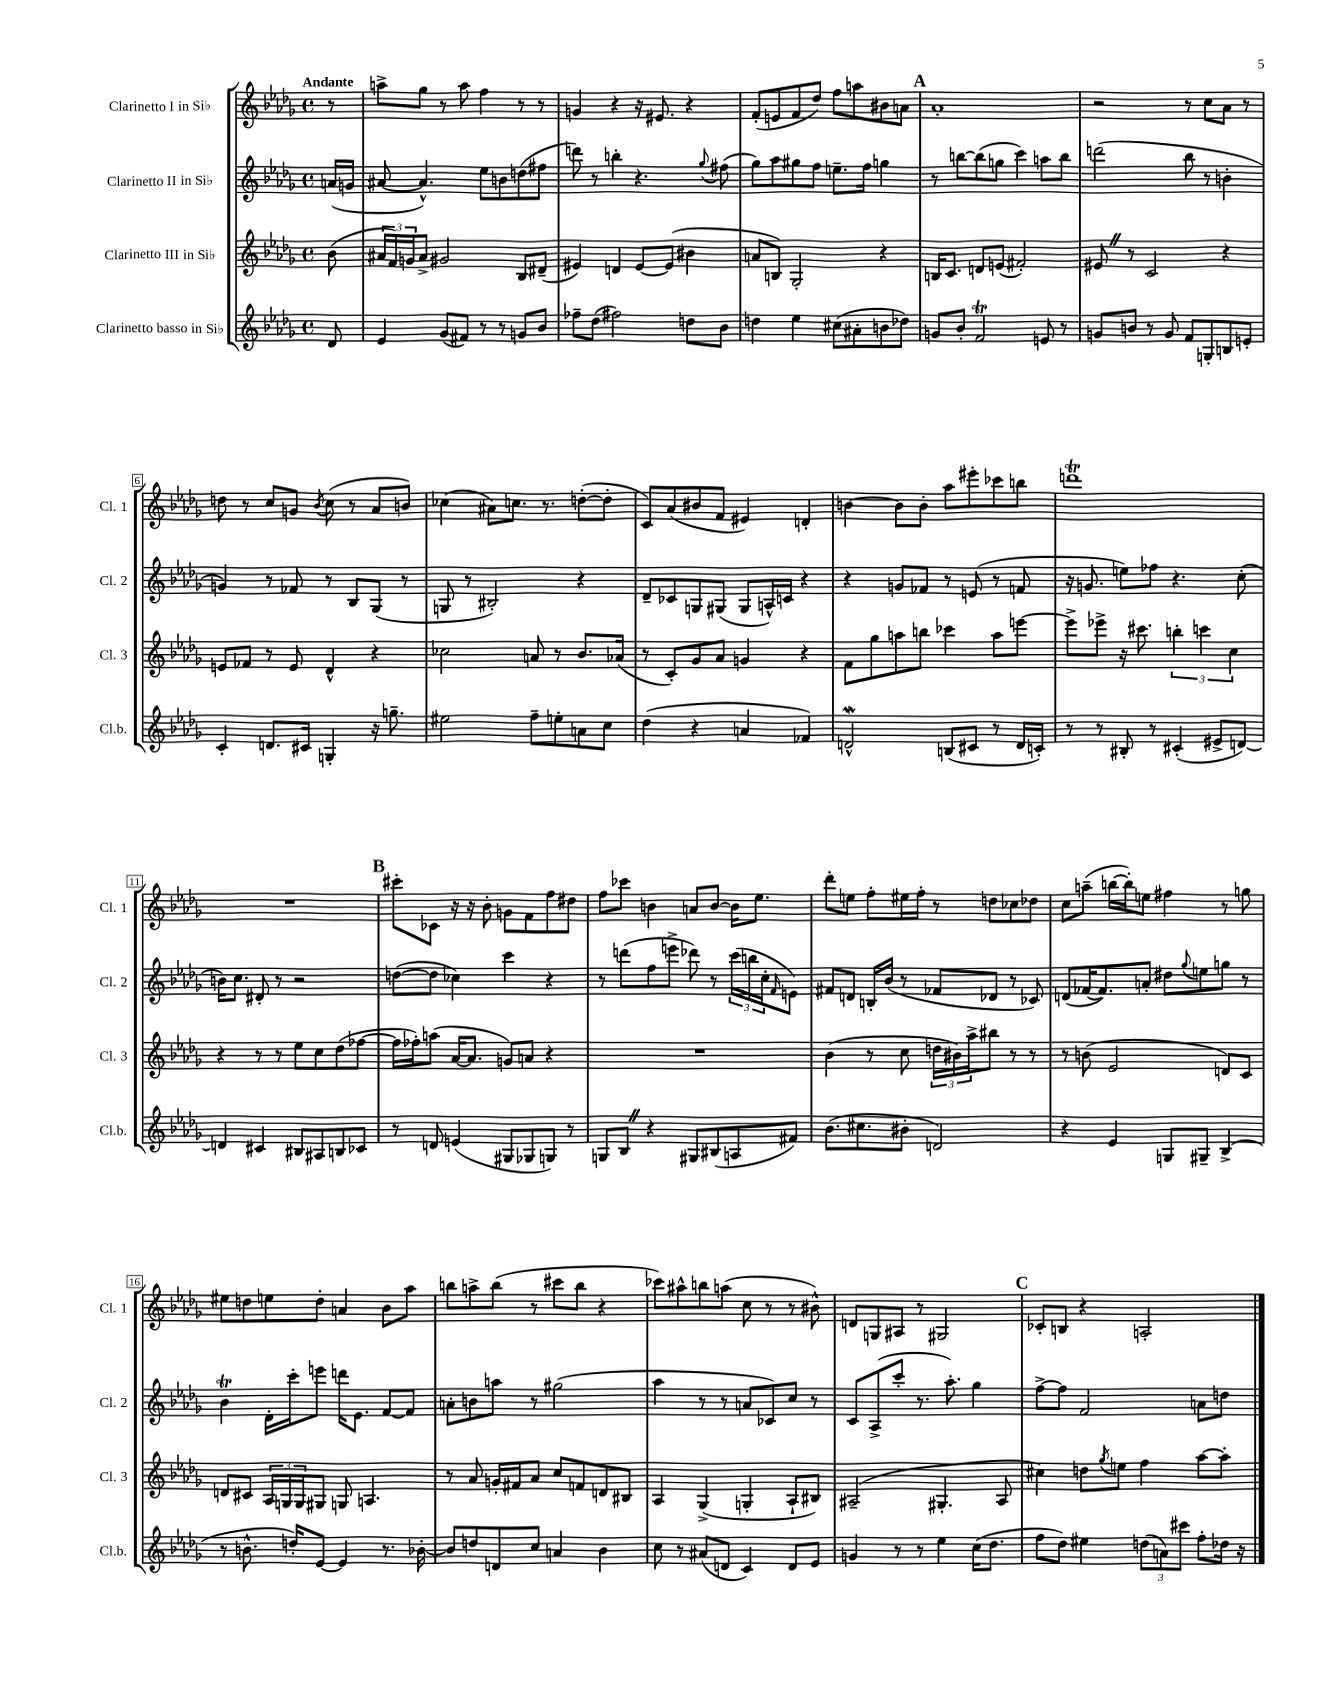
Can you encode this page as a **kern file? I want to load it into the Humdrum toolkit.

**kern	**kern	**kern	**kern
*staff4	*staff3	*staff2	*staff1
*clefG2	*clefG2	*clefG2	*clefG2
*k[b-e-a-d-g-]	*k[b-e-a-d-g-]	*k[b-e-a-d-g-]	*k[b-e-a-d-g-]
*M4/4	*M4/4	*M4/4	*M4/4
*met(c)	*met(c)	*met(c)	*met(c)
8d-/	(8b-\	(16a/LL	8r
.	.	16g/JJ	.
=	=	=	=
4e-/	24a#/LL	[8a#/	8aa^\L
.	24f/)	.	.
.	24g/J	.	.
.	8a#^/J	4.a#^^/])	8gg-\J
(8g-/L	2g#/	.	8r
8f#/J)	.	.	8aa\
8r	.	8ee-\L	4ff\
8r	.	8b\	.
8g/L	8B-/L	(8dd\	8r
8b-/J	(8d#~/J	8ff#\J	8r
=	=	=	=
8ff-~\L	4e#/)	8ddd\)	4g/
(8dd-\J	.	8r	.
2ff#\)	4d/	4bb'\	4r
.	[8e#/L	4.r	16r
.	.	.	8.e#/
.	(8e#/]J	.	.
8dd\L	4b#\	.	4r
.	.	8qqgg-/	.
8b-\J	.	(8ff#\	.
=	=	=	=
4dd\	8a/L	8gg-\L)	(8f'/L
.	8B/J)	8aa-\	8e/
4ee-\	2G-'/	8gg#\	8f/
.	.	8ff\J	8dd-/J)
(8cc#\L	.	8.ee~\L	8ff\L
8a#'\	.	.	8aa\
.	.	16ff\Jk	.
8b\	4r	4gg\	8b#\
8dd-\J)	.	.	8a\J
=	=	=	=
8g/L	16B/LK	8r	1a-'
.	8.c/J	.	.
8b-'/J	.	[8bb\L	.
2f/	8d/L	(8bb\]	.
.	(8e/J	8gg\J	.
.	2f#'/)	4ccc\)	.
8e/	.	8aa\L	.
8r	.	8bb\J	.
=	=	=	=
8g/L	8e#/	(2ddd\	2r
8b/J	8r	.	.
8r	2c/	.	.
8g/	.	.	.
8f/L	.	8bb-\	8r
8G'/	.	8r	8cc\L
8B/	4r	4b'\	8a-\J
8e'/J	.	.	8r
=	=	=	=
4c'/	8e/L	4g/)	8dd\
.	8f-/J	.	8r
8.d/L	8r	8r	8cc/L
.	8e/	8f-/	8g/J
16c#/Jk	.	.	.
.	.	.	8qb-/
4G'/	4d-^^/	8r	(8cc\
.	.	8B-/L	8r
16r	4r	(8G-/J	8a-/L
8.gg~\	.	.	.
.	.	8r	8b/J)
=	=	=	=
2ee#\	2cc-\	8G/	(4cc-\
.	.	8r	.
.	.	2B#'/)	8a#\L)
.	.	.	8.cc\J
8ff~\L	8a/	.	.
.	.	.	8.r
8ee'\	8r	.	.
8a\	8.b-/L	4r	([8dd'\L
8cc\J	.	.	8dd'\]J
.	(16a-/Jk	.	.
=	=	=	=
(4dd-\	8r	8d-~/L	8c/L)
.	8c'/L)	8c-/	(8a-/
4r	8g-/	8G/	8b#/
.	8a-/J	(8G#/J	8f/J
4a/	4g/	8G#/L	4e#/)
.	.	16A^^/L)	.
.	.	16c/JJ	.
4f-/)	4r	4r	4d'/
=	=	=	=
2d^^/	8f\L	4r	[4b\
.	8gg-\	.	.
.	8aa\	8g/L	8b\]L
.	8bb\J	8f-/J	8b'\J
(8B/L	4ccc-\	8r	8aa-\L
8c#/J	.	(8e/	8eee#'\
8r	8aa\L	8r	8ccc-\
16d/LL	[8eee\J	8f/	8bb\J
16c'/JJ)	.	.	.
=	=	=	=
8r	8eee^\]L	16r	1ddd
.	.	8.g/	.
8r	8eee-^\J	.	.
8B#'/	16r	8ee\L)	.
.	8.ccc#\	.	.
8r	.	8ff-\J	.
(4c#'/	6bb'\	4.r	.
.	6ccc\	.	.
8e#^/L	.	.	.
.	6cc\	.	.
[8d/J)	.	(8cc'\	.
=	=	=	=
4d/]	4r	16b\LK)	1r
.	.	8.cc\J	.
4c#/	8r	8d#'/	.
.	8r	8r	.
8B#/L	8ee-\L	2r	.
8A#/	8cc\	.	.
8B/	(8dd-\	.	.
8c-/J	[8ff-\J	.	.
=	=	=	=
8r	16ff-\]LL	([8dd\L	8ccc#'\L
.	16ff-'\J)	.	.
8d/	(8aa\J	8dd\]J	8c-\J
(4e/	[16a-/LK	4cc-\)	16r
.	8.a-/]J	.	16r
.	.	.	8b-'\
8G#/L	8g/L)	4ccc\	8g\L
8G-/	8a/J	.	8f\
8G/J)	4r	4r	8ff\
8r	.	.	8dd#\J
=	=	=	=
8G/L	1r	8r	8ff\L
8B-/J	.	(8ddd\L	8ccc-\J
4r	.	8ff\	4b\
.	.	8eee^\J	.
8G#/L	.	8ddd-\)	8a/L
(8B#/	.	8r	[8b/J
8A/	.	(24ccc\LL	16b\]LK
.	.	24bb\	.
.	.	.	8.ee-\J
.	.	24cc'\J	.
.	.	16qqf/	.
8f#/J)	.	8e\J)	.
=	=	=	=
(8.b-\L	(4b-\	8f#/L	8ddd-'\L
.	.	8d/J	8ee\J
8.cc#\	.	.	.
.	8r	16B'/LL	8ff'\L
.	.	(16b-/JJ	.
8b#'\J	8cc\	8r	16ee#\L
.	.	.	16ff'\JJ
2d/)	24dd\LL	8f-/L	8r
.	24b#\)	.	.
.	24aa-^\J	.	.
.	8bb#\J	8d-/J	8dd\L
.	8r	8r	8cc-\
.	8r	8c-/)	8dd-\J
=	=	=	=
4r	8r	(8d/L	8cc\L
.	(8b\	[16f-/K	(8aa~\J
.	.	8.f-/])	.
4e-/	2e-/	.	[16bb\LL
.	.	.	16bb'\]J)
.	.	8a'/J	8ee\J
8G/L	.	8dd#\L	4ff#\
.	.	8qqgg-/	.
8G#~/J	.	8ee\	.
(4B-^/	8d/L)	8gg\J	8r
.	8c/J	8r	8gg\
=	=	=	=
8r	8d/L	4b-\	8ee#\L
8.b^^\	8c#/J	.	8dd\
.	24A-/LL	16d-'\LL	8ee\
.	24G/	.	.
16dd'/LK)	.	16ccc'\J	.
.	24G/J	.	.
[8e-/J	8G#/J	8eee\J	8dd'\J
4e-/]	8G/	16ddd\LK	4a/
.	.	8.e-\J	.
.	4.A/	.	.
8.r	.	[8f/L	8b-\L
.	.	8f/]J	8aa-\J
[16b-'\	.	.	.
=	=	=	=
8b-/]L	8r	8a'\L	8bb\L
8dd/	8a-/	8b\	8aa^\
8d/	16g'/LL	8aa\J	(8bb\J
.	16f#/J	.	.
8cc/J	8a-/J	8r	8r
4a/	8cc/L	(2gg#\	8ccc#\L
.	8f/	.	8bb\J
4b-\	8d/	.	4r
.	8B#/J	.	.
=	=	=	=
8cc\	4A-/	4aa-\	8ccc-\L)
8r	.	.	8aa#^^\
(8a#/L	(4G-^/	8r	8bb\
8d/J	.	8r	(8aa\J
4c/)	4G'/	8a/L	8cc\
.	.	8c-/)	8r
8d/L	8A-`/L	8cc/J	8r
8e-/J	8B#/J)	8r	8b#^^\)
=	=	=	=
4g/	(2A#~/	8c/L	8d/L
.	.	(8A-^/	8G/
8r	.	8ccc'/J	8A#/J
8r	.	8.r	8r
4ee-\	4.G#'/	.	2G#/
.	.	8.aa-'\)	.
(16cc\LK	.	4gg-\	.
8.dd-\J	.	.	.
.	8A#/	.	.
=	=	=	=
8ff\L	4cc#\)	[8ff^\L	8c-'/L
8dd-\J)	.	8ff\]J	8B/J
4ee#\	8dd\L	2f/	4r
.	8qgg-/	.	.
.	8ee\J	.	.
(12dd\L	4ff\	.	2A'/
12a\)	.	.	.
12ccc#\J	.	.	.
8ff'\L	[8aa-\L	8a\L	.
16dd-\Jk	8aa-'\]J	8dd\J	.
16r	.	.	.
==	==	==	==
*-	*-	*-	*-
